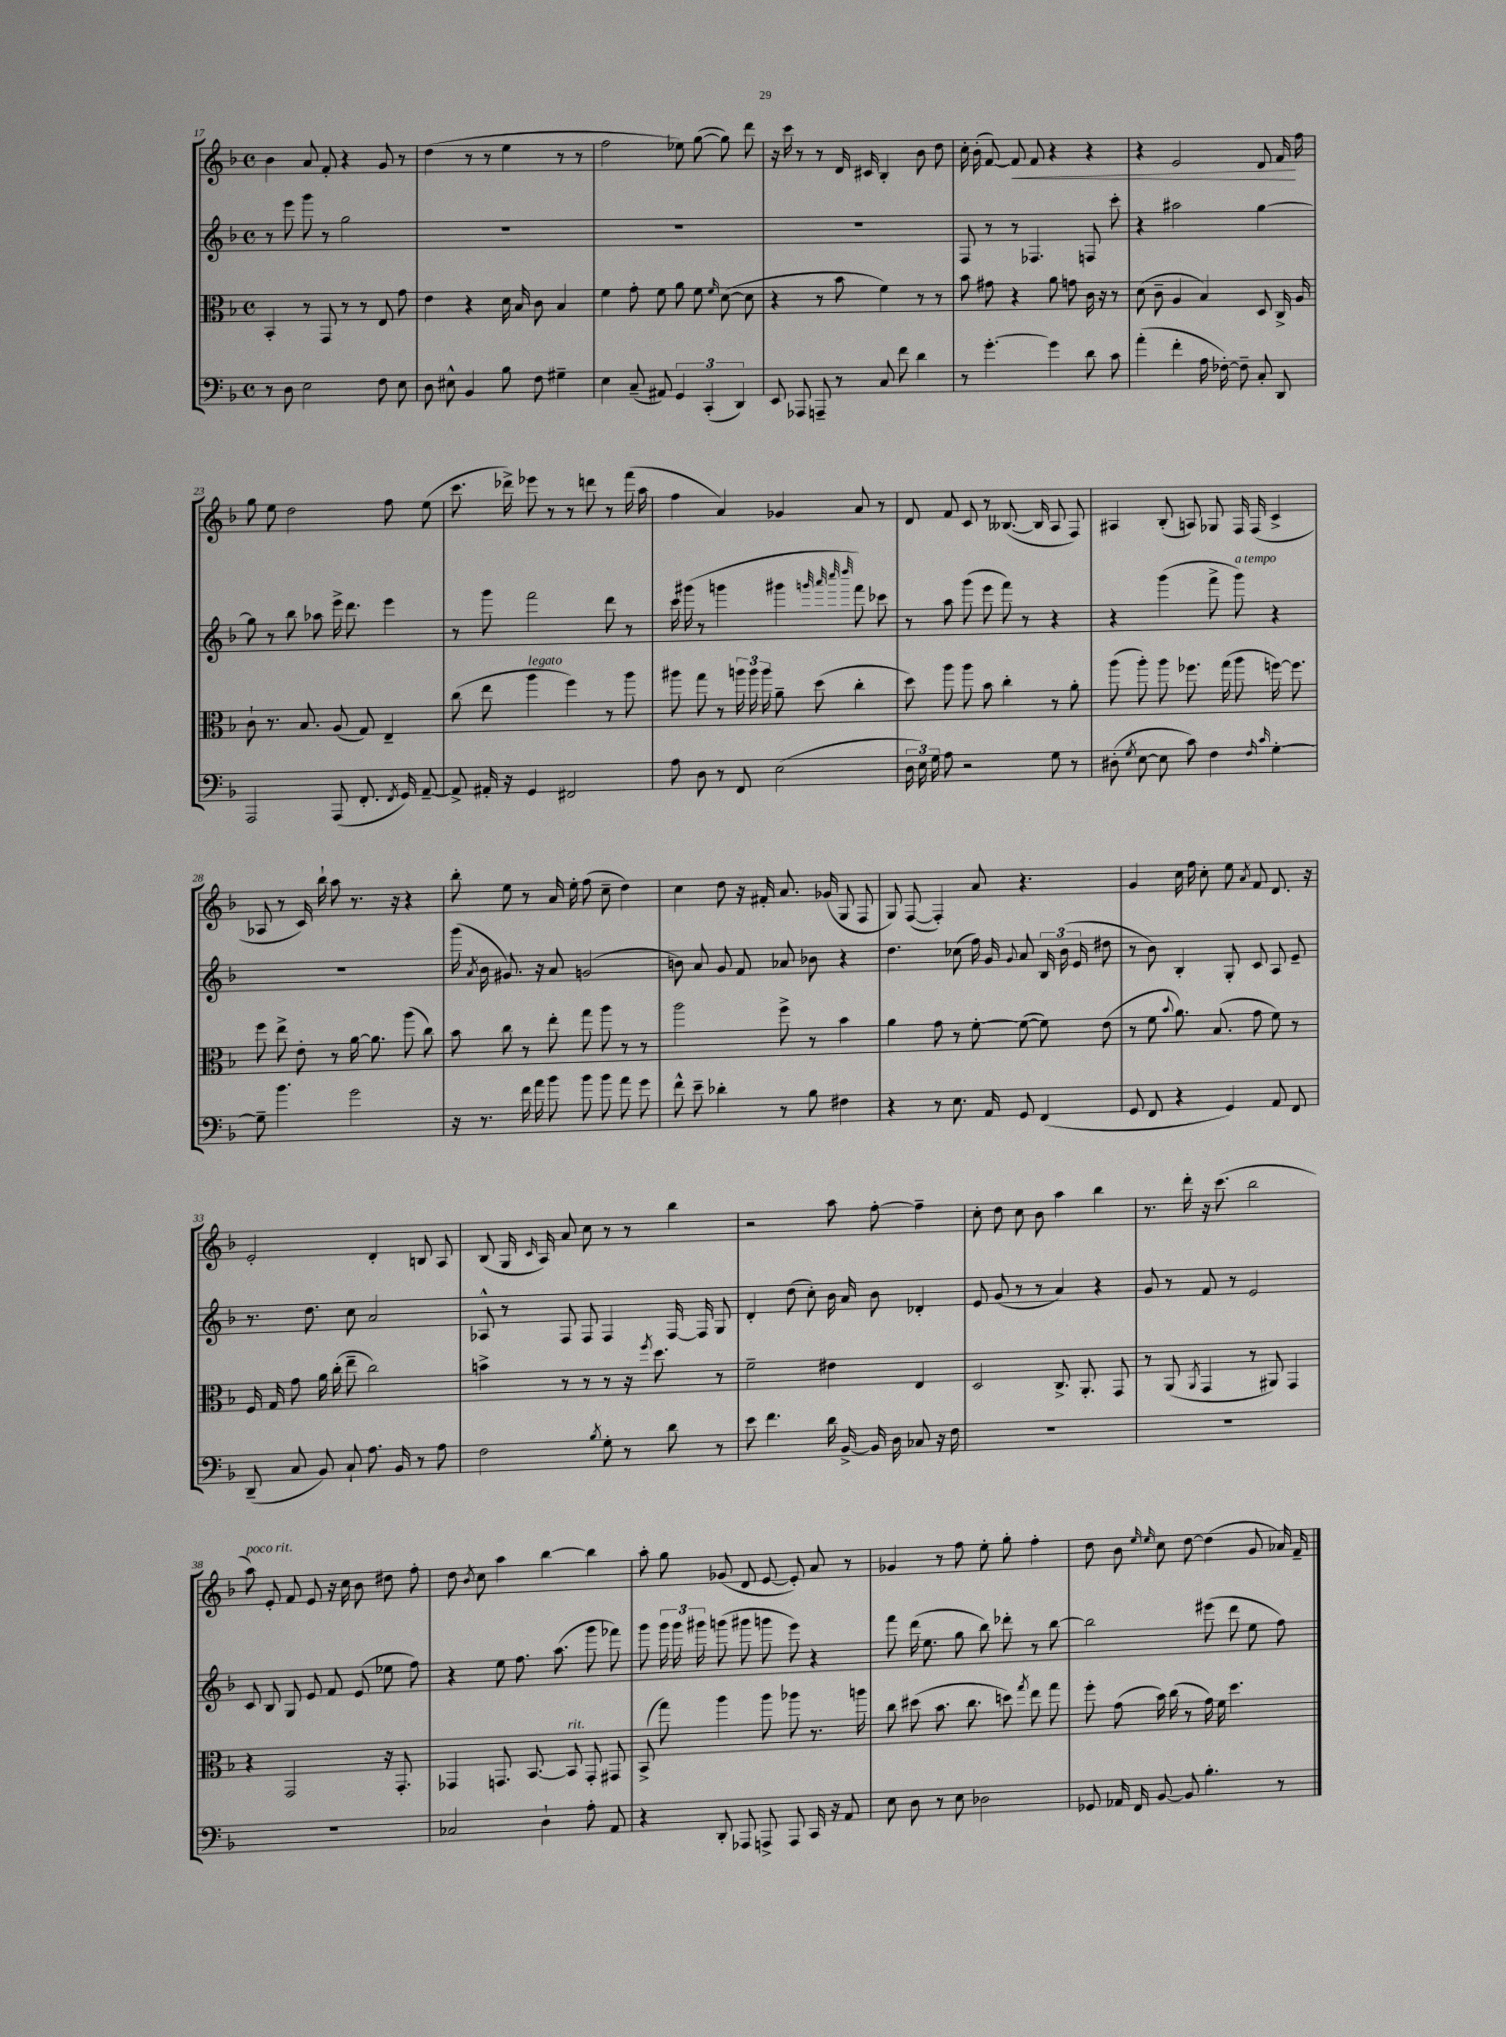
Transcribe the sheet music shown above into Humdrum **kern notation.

**kern	**kern	**kern	**kern
*staff4	*staff3	*staff2	*staff1
*clefF4	*clefC3	*clefG2	*clefG2
*k[b-]	*k[b-]	*k[b-]	*k[b-]
*M4/4	*M4/4	*M4/4	*M4/4
*met(c)	*met(c)	*met(c)	*met(c)
8r	4BB-'/	8r	4b-\
8D\	.	8eee\	.
2E\	8r	8ggg\	8a/
.	8GG/	8r	8f'/
.	8r	2gg\	4r
.	8r	.	.
8F\	8E/	.	8g/
8E\	8g\	.	8r
=	=	=	=
8D\	4e\	1r	(4dd\
8E#^^\	.	.	.
4BB-/	4r	.	8r
.	.	.	8r
8B-\	16d\	.	4ee\
.	16B-/	.	.
8F\	8c\	.	.
4G#~\	4B-/	.	8r
.	.	.	8r
=	=	=	=
4E\	4f\	1r	2ff\
(8C~/	8g'\	.	.
8AA#/)	8f\	.	.
6GG/	8a\	.	8ee-\)
.	8f\	.	([8gg\
(6CC'/	.	.	.
.	16qqf/	.	.
.	([8d\	.	8gg\])
6DD/)	.	.	.
.	8d\]	.	8ddd\
=	=	=	=
8EE/	4r	1r	16r
.	.	.	16ccc\
8AAA-/	.	.	8r
8AAA~/	8r	.	8r
8r	8b-\	.	16d/
.	.	.	16c#/
8C/	4f\)	.	4B-'/
8f\	.	.	.
4d\	8r	.	8b-\
.	8r	.	8dd\
=	=	=	=
8r	8b-\	8F/	16cc'\
.	.	.	(16b-'\
[4.g'\	8g#\	8r	[8f/)
.	4r	8r	8f/]
.	.	4.F-/	8f/
4g\]	8a\	.	4r
.	8g\	.	.
8d\	16c\	8F/	4r
.	16r	.	.
8c\	8r	8ccc'\	.
=	=	=	=
(4a'\	(8d\	4r	4r
.	8c~\	.	.
4f'\	4A/	2aa#\	2e/
16A\	4B-/)	.	.
[16F-'\)	.	.	.
8F-~\]	.	.	.
8C'/	8D/	[4gg\	8d/
8DD/	16C^/	.	16f/
.	16A/	.	16ff\
=	=	=	=
2AAA/	8c`\	8gg\]	8gg\
.	8.r	8r	8ee\
.	.	8bb-\	2dd\
.	8.B-/	.	.
.	.	8aa-\	.
(8AAA/	(8A/	16eee^\	.
.	.	8.ddd\	.
8.FF'/	8G/)	.	.
.	4E~/	4eee\	8ff\
8qFF/	.	.	.
16GG/)	.	.	.
[8AA~/	.	.	(8ee\
=	=	=	=
8AA^/]	(8cc\	8r	8.ccc\
16AA#'/	8ee\	8ggg\	.
16r	.	.	16ddd-^\)
4GG/	4aa\	2fff\	8eee-\
.	.	.	8r
2FF#/	4ff\)	.	8r
.	.	.	8ddd\
.	8r	8ddd\	8r
.	8aa\	8r	(16fff\
.	.	.	16aa\
=	=	=	=
8A\	8aa#\	16ccc\	4ff\
.	.	(16ggg#\	.
8D\	8gg\	8r	.
8r	8r	4ggg\	4a/)
8FF/	24aa\	.	.
.	24aa\	.	.
.	24aa\	.	.
(2E\	8a~\	4ggg#\	4g-/
.	(8dd\	.	.
.	.	32qqggg/	.
.	.	32qqaaa/	.
.	.	32qqcccc/	.
.	.	32qqdddd/	.
.	4cc'\	8fff\)	8a/
.	.	8ccc-\	8r
=	=	=	=
24D\	8dd\)	8r	8d/
24E\)	.	.	.
24G\	.	.	.
8A\	8aa\	8aa\	8f/
2r	8aa\	(8ggg\	8c/
.	8b-\	8eee\	8r
.	4cc'\	8fff\)	([8.B--/
.	.	8r	.
.	.	.	16B--/]
8G\	8r	4r	8A/
8r	8a'\	.	8F/)
=	=	=	=
(8D#'\	(8aa\	4r	4A#/
8qG/	.	.	.
[8E\	8aa'\)	.	.
8E\]	8aa\	(4ggg\	(8B-'/
8c\)	8.ff-\	.	8A/)
4F\	.	8fff^\	8G-/
.	(16gg\	.	.
.	8aa\	8ggg\)	16F/
.	.	.	(16F/
16qqF/	.	.	.
16qqc/	.	.	.
[4G'\	[16ff\)	4r	4c^/
.	8.ff\]	.	.
=	=	=	=
8G~\]	8ff\	1r	8A-/
4.b-\	8ee^\	.	8r
.	8e'\	.	16c/)
.	.	.	16bb-`\
.	8r	.	8aa\
2g\	[16a\	.	8.r
.	8.a\]	.	.
.	.	.	16r
.	(8aa\	.	4r
.	8cc\)	.	.
=	=	=	=
16r	8b-\	(16ggg\	8bb-'\
.	.	8qa/	.
8.r	.	16b-\	.
.	8cc\	8.g#/)	8ee\
16f\	8r	.	8r
16a\	.	16r	.
8b-\	8ee'\	8a/	16a/
.	.	.	16ee'\
8b-\	8gg\	(2g/	(8ff\
8b-\	8aa\	.	8cc~\
8a\	8r	.	4dd\)
8g\	8r	.	.
=	=	=	=
8f^^\	2aa\	8b\)	4cc\
8e~\	.	8a/	.
4d-'\	.	8g/	8dd\
.	.	8f/	16r
.	.	.	16f#'/
8r	8ff^\	8a-/	8.a/
8B-\	8r	8b-\	.
.	.	.	(16g-/
4F#\	4b-\	4r	8G/
.	.	.	8F/
=	=	=	=
4r	4a\	4.dd\	8G/)
.	.	.	([8F/
8r	8g\	.	4F'/])
8.E\	8r	(8cc-\	.
.	[8f'\	16ff\)	8a/
16AA/	.	16g/	.
.	.	8qqg/	.
8GG/	(8f\_	8a/	4.r
(4FF/	8f\])	24B-/	.
.	.	(24b-\	.
.	.	24e/	.
.	(8e\	8dd#\	.
=	=	=	=
8GG/	8r	8r	4g/
8FF/	8f\	8b-\)	.
.	8qqb-/	.	.
4r	8.a\)	4B-'/	16cc\
.	.	.	16ff\
.	.	.	8cc'\
.	(8.B-/	.	.
4GG/)	.	8G'/	8ee\
.	.	.	8qa/
.	8g\	8c/	8f/
8AA/	8f\)	8A/	8.d/
8FF/	8r	8e~/	.
.	.	.	16r
=	=	=	=
(8DD~/	16F/	8.r	2e'/
.	16G/	.	.
8C/	8g\	.	.
.	.	8.dd\	.
8BB-/)	16a\	.	.
.	(16cc'\	.	.
8C`/	8ee~\	8cc\	.
8.A\	2cc\)	2a/	4d'/
16BB-/	.	.	.
8r	.	.	8B/
8A\	.	.	8A/
=	=	=	=
2F\	4b^\	8A-^^/	(8B-/
.	.	8r	16G/
.	.	.	16qqc/
.	.	.	16A/)
.	8r	8F/	8a/
.	8r	8F/	8cc\
8qB-/	.	.	.
8G'\	8r	4F/	8r
8r	16r	.	8r
.	8qff/	.	.
.	8.dd\	.	.
8d\	.	[16F/	4bb-\
.	.	16F/]	.
8r	8r	8G/	.
=	=	=	=
8e\	2f~\	4d'/	2r
4.f\	.	.	.
.	.	(8dd\	.
.	.	8cc'\)	.
16d\	4e#\	16b-\	8aa\
[16BB-^/	.	16a/	.
16BB-/]	.	8b-\	[8ff'\
16D\	.	.	.
8C-/	4E/	4d-'/	4ff~\]
16r	.	.	.
16F\	.	.	.
=	=	=	=
1r	2D/	8e/	8cc'\
.	.	(8g/	8dd\
.	.	8r	8cc\
.	.	8r	8b-\
.	8.C^/	4a/)	4aa\
.	8.AA'/	.	.
.	.	4r	4bb-\
.	8GG/	.	.
=	=	=	=
1r	8r	8g/	8.r
.	(8AA/	8r	.
.	.	.	16ddd'\
.	8qAA/	.	.
.	4GG/	8f/	16r
.	.	.	(8.ccc\
.	.	8r	.
.	8r	2e/	2bb-\
.	8AA#/)	.	.
.	4GG/	.	.
=	=	=	=
1r	4r	8c/	8aa\)
.	.	8B-/	8e'/
.	2GG/	8G/	8f/
.	.	8e/	8e/
.	.	8f/	16r
.	.	.	16cc\
.	.	(8e/	8b-\
.	16r	8ee-\	8dd#\
.	8.GG'/	.	.
.	.	8ff\)	8ff'\
=	=	=	=
2C-/	4GG-/	4r	8dd\
.	.	.	8qb-/
.	.	.	8cc\
.	8.GG/	8ee\	4aa\
.	.	8.ff\	.
.	[8.BB-/	.	.
4D`\	.	.	[4bb-\
.	.	(8.aa\	.
.	8BB-/]	.	.
8A'\	8GG'/	8ggg\	4bb-\]
8AA/	8GG#/	8fff-\)	.
=	=	=	=
4r	(8BB-^/	8ggg\	8aa'\
.	8gg\)	24ggg\	8gg\
.	.	24ggg\	.
.	.	24ggg#\	.
8DD'/	4aa\	(8ggg\	(8g-/
8AAA-/	.	8ggg#\	8d/
8AAA^/	8aa\	8ggg\	[8e/
8AAA/	8aa-\	8eee\)	8e'/])
16CC/	8.r	4r	8a/
16r	.	.	.
8AA/	.	.	8r
.	16aa\	.	.
=	=	=	=
8E\	8cc\	8fff\	4g-/
8D\	(8dd#\	(16ddd\	.
.	.	8.ee\	.
8r	8.b-\	.	8r
8E\	.	8gg\	8ff\
.	8.cc\	.	.
2D-\	.	8bb-\)	8ee'\
.	8dd\)	8ddd-'\	8gg'\
.	8qgg/	.	.
.	8ee\	8r	4ff'\
.	8gg\	[8bb-\	.
=	=	=	=
8GG-/	8ff'\	2bb-\]	8dd\
16AA-/	(8g\	.	8b-\
16FF/	.	.	.
.	.	.	16qqee/
.	.	.	16qqee/
[8BB-/	16b-\)	.	8cc\
.	(16cc\	.	.
8BB-/]	8r	.	[8dd\
4.B-'\	16g\)	(8eee#\	(4dd\]
.	16f\	.	.
.	4.dd\	8ddd\	.
.	.	8ee\	8g/
8r	.	8ff\)	16a-/)
.	.	.	16f~/
==	==	==	==
*-	*-	*-	*-
